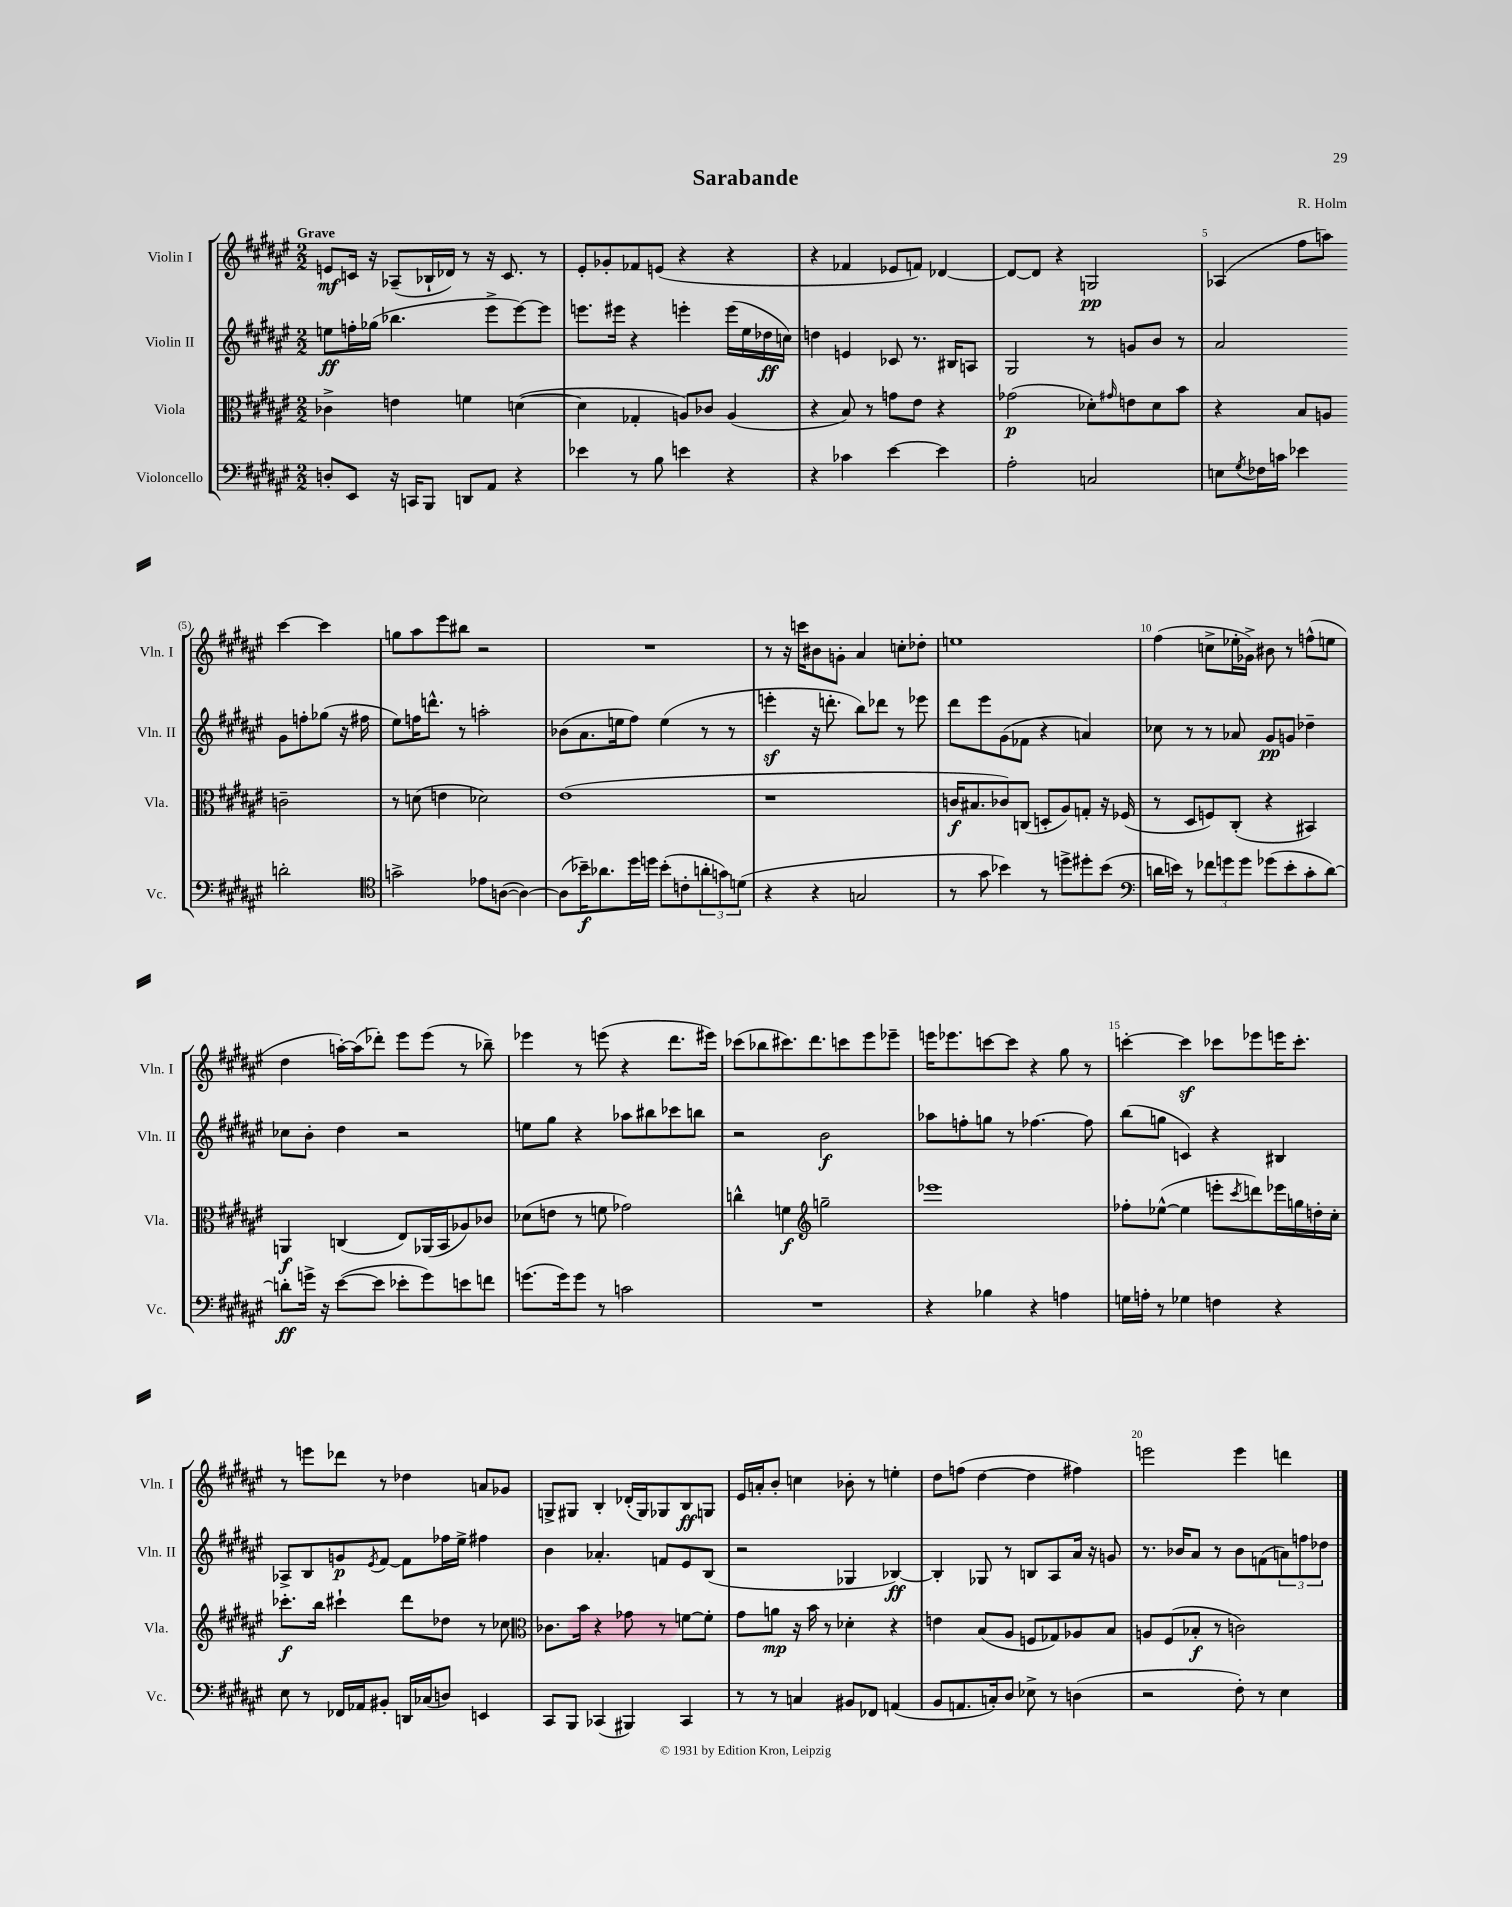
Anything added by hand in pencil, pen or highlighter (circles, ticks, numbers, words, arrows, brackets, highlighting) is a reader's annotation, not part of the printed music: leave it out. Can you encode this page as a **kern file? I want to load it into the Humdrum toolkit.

**kern	**dynam	**kern	**dynam	**kern	**dynam	**kern	**dynam
*part4	*part4	*part3	*part3	*part2	*part2	*part1	*part1
*staff4	*staff4	*staff3	*staff3	*staff2	*staff2	*staff1	*staff1
*I"Violoncello	*	*I"Viola	*	*I"Violin II	*	*I"Violin I	*
*I'Vc.	*	*I'Vla.	*	*I'Vln. II	*	*I'Vln. I	*
*clefF4	*	*clefC3	*	*clefG2	*	*clefG2	*
*k[f#c#g#d#a#e#]	*	*k[f#c#g#d#a#e#]	*	*k[f#c#g#d#a#e#]	*	*k[f#c#g#d#a#e#]	*
*M2/2	*	*M2/2	*	*M2/2	*	*M2/2	*
=1	=1	=1	=1	=1	=1	=1	=1
!	!	!	!	!	!	!LO:TX:a:B:t=Grave	!
8Dn'/L	.	4c-X^\	.	8een\L	ff	8en/L	mf
8EE#/J	.	.	.	16ffn'\L	.	16cn/Jk	.
.	.	.	.	(16gg-X\JJ	.	16r	.
16r	.	4en\	.	4.bb-X\	.	(8A-X~/L	.
16CCn/KL	.	.	.	.	.	.	.
8BBB/J	.	.	.	.	.	16B-X`/L	.
.	.	.	.	.	.	16d-X/JJ)	.
8DDn/L	.	4fn\	.	.	.	8r	.
8AA#/J	.	.	.	8eee#^\L	.	16r	.
.	.	.	.	.	.	8.c/	.
4r	.	([4dn\	.	[8eee#\)	.	.	.
.	.	.	.	8eee#\J]	.	8r	.
=2	=2	=2	=2	=2	=2	=2	=2
4e-X\	.	4d\]	.	8.eeen\L	.	8e#'/L	.
.	.	.	.	.	.	8g-X'/	.
.	.	.	.	16eee#X\Jk	.	.	.
8r	.	4G-X'/	.	4r	.	8f-X/	.
8B\	.	.	.	.	.	(8en/J	.
4en\	.	8An/L)	.	4eeen'\	.	4r	.
.	.	8c-X/J	.	.	.	.	.
4r	.	(4A/	.	(16eee\LL	.	4r	.
.	.	.	.	16ee#\	.	.	.
.	.	.	.	16dd-X\	ff	.	.
.	.	.	.	16ccn\JJ)	.	.	.
=3	=3	=3	=3	=3	=3	=3	=3
4r	.	4r	.	4ddn\	.	4r	.
4c-X\	.	8B/)	.	4en/	.	4f-X/	.
.	.	8r	.	.	.	.	.
[4e#\	.	8gn\L	.	8c-X/	.	8e-X/L	.
.	.	8e#\J	.	8.r	.	8fn/J)	.
4e#\]	.	4r	.	.	.	[4d-X/	.
.	.	.	.	16B#X/KL	.	.	.
.	.	.	.	8An/J	.	.	.
=4	=4	=4	=4	=4	=4	=4	=4
2A#'\	.	(2g-X\	p	2G#/	.	8d-/L_	.
.	.	.	.	.	.	8d-/J]	.
.	.	.	.	.	.	4r	.
2Cn/	.	8d-X'\L)	.	8r	.	2Gn/	pp
.	.	16qqg#X/	.	.	.	.	.
.	.	8en\	.	8gn/L	.	.	.
.	.	8d-\	.	8b/J	.	.	.
.	.	8b\J	.	8r	.	.	.
=5	=5	=5	=5	=5	=5	=5	=5
8En\L	.	4r	.	2a#/	.	(4A-X/	.
8qG#/	.	.	.	.	.	.	.
16F-X\L	.	.	.	.	.	.	.
16cn\JJ	.	.	.	.	.	.	.
4e-X\	.	8B/L	.	.	.	8ff#\L	.
.	.	8An/J	.	.	.	8aan\J)	.
2dn'\	.	2cn~\	.	8g#\L	.	[4ccc#\	.
.	.	.	.	8ffn'\	.	.	.
.	.	.	.	(8gg-X\J	.	4ccc#\]	.
.	.	.	.	16r	.	.	.
.	.	.	.	16ff#X\	.	.	.
!!LO:LB:g=z
=6	=6	=6	=6	=6	=6	=6	=6
*clefC4	*	*	*	*	*	*	*
2gn^\	.	8r	.	8ee#\L)	.	8ggn\L	.
.	.	(8dn\	.	16ffn\K	.	8aa#\	.
.	.	.	.	8.dddn^^\J	.	.	.
.	.	4en\	.	.	.	8eee#\	.
.	.	.	.	8r	.	8bb#X\J	.
8e-X\L	.	2d-X\)	.	2aan'\	.	2r	.
([8An\J	.	.	.	.	.	.	.
4A\_)	.	.	.	.	.	.	.
=7	=7	=7	=7	=7	=7	=7	=7
(8A\L]	.	(1e#	.	(8b-X\L	.	1r	.
16b-X~\K)	f	.	.	8.a#\	.	.	.
8.a-X\	.	.	.	.	.	.	.
.	.	.	.	16een\k	.	.	.
16dd#\L	.	.	.	8ff#\J)	.	.	.
16ddn\JJ	.	.	.	.	.	.	.
(8b-'\L	.	.	.	(4ee\	.	.	.
8cn'\	.	.	.	.	.	.	.
12an'\	.	.	.	8r	.	.	.
12gn\)	.	.	.	.	.	.	.
.	.	.	.	8r	.	.	.
(12dn\J	.	.	.	.	.	.	.
=8	=8	=8	=8	=8	=8	=8	=8
4r	.	1r	.	4eeenz'\	.	8r	.
.	.	.	.	.	.	16r	.
.	.	.	.	.	.	16cccn\KL	.
4r	.	.	.	16r	.	8b#X\	.
.	.	.	.	8.dddn'\	.	.	.
.	.	.	.	.	.	8gn'\J	.
2Gn/	.	.	.	8bb\L)	.	4a#/	.
.	.	.	.	8ddd-X\J	.	.	.
.	.	.	.	8r	.	8ccn'\L	.
.	.	.	.	8eee-X\	.	8dd-X'\J	.
=9	=9	=9	=9	=9	=9	=9	=9
8r	.	16cn/KL	f	8ddd#\L	.	1een	.
.	.	8.B#X/	.	.	.	.	.
8g#\	.	.	.	8eee#\	.	.	.
4b-X\)	.	8c-X/)	.	(8g#\	.	.	.
.	.	(8Cn/J	.	8f-X\J	.	.	.
8r	.	8Dn'/L	.	4r	.	.	.
8ddn^\L	.	8A#/)	.	.	.	.	.
8dd#X'\	.	8Gn'/J	.	4an/)	.	.	.
(8b-\J	.	16r	.	.	.	.	.
.	.	(16F-X/	.	.	.	.	.
=10	=10	=10	=10	=10	=10	=10	=10
*clefF4	*	*	*	*	*	*	*
16dn\LL	.	8r	.	8cc-X\	.	(4ff#\	.
16en\JJ)	.	.	.	.	.	.	.
8r	.	8D#/L	.	8r	.	.	.
12f-X\L	.	8Fn/)	.	8r	.	8ccn^\L	.
12gn\	.	.	.	.	.	.	.
.	.	(8C#'/J	.	8a-X/	.	16ee-X'\L	.
12g\J	.	.	.	.	.	.	.
.	.	.	.	.	.	16g-X^\JJ)	.
(8g-X\L	.	4r	.	8g#/L	pp	8b#X\	.
8e'\	.	.	.	8gn/J	.	8r	.
8c#'\	.	4BB#X/)	.	4dd-X~\	.	(8ffn^^\L	.
[8d\J)	.	.	.	.	.	8een\J	.
!!LO:LB:g=z
=11	=11	=11	=11	=11	=11	=11	=11
8dn'\L]	ff	4AAn/	f	8cc-X\L	.	4dd#\	.
16gn^\Jk	.	.	.	8b'\J	.	.	.
16r	.	.	.	.	.	.	.
([8e#\L	.	(4Cn/	.	4dd#\	.	[16aan'\LL)	.
.	.	.	.	.	.	(16aa\J]	.
8e#\J]	.	.	.	.	.	8ddd-X'\J)	.
8e-X'\L	.	8E#/L)	.	2r	.	8eee#\L	.
8g\)	.	(16AA-X/L	.	.	.	(8eee#\J	.
.	.	16BB/J	.	.	.	.	.
8en\	.	8A-X/)	.	.	.	8r	.
8fn\J	.	8c-X/J	.	.	.	8bb-X~\)	.
=12	=12	=12	=12	=12	=12	=12	=12
(8.gn\L	.	(8d-X\L	.	8een\L	.	4eee-X\	.
.	.	8en\J	.	8gg#\J	.	.	.
16g\k)	.	.	.	.	.	.	.
8g\J	.	8r	.	4r	.	8r	.
8r	.	8fn\	.	.	.	(8eeen\	.
2cn\	.	2g-X\)	.	8aa-X\L	.	4r	.
.	.	.	.	8bb#X\	.	.	.
.	.	.	.	8ccc-X\	.	8.ddd#\L	.
.	.	.	.	8bbn\J	.	.	.
.	.	.	.	.	.	16eee#X\Jk)	.
=13	=13	=13	=13	=13	=13	=13	=13
1r	.	4ccn^^\	.	2r	.	(8ccc-X\L	.
.	.	.	.	.	.	8bb-X\	.
.	.	4fn\	f	.	.	8.ccc#X\)	.
.	.	.	.	.	.	8.ddd#\	.
*	*	*clefG2	*	*	*	*	*
.	.	2ggn~\	.	2b\	f	.	.
.	.	.	.	.	.	8cccn\	.
.	.	.	.	.	.	8eee#\	.
.	.	.	.	.	.	8eee-X~\J	.
=14	=14	=14	=14	=14	=14	=14	=14
4r	.	1eee-X	.	8aa-X\L	.	16eeen\KL	.
.	.	.	.	.	.	8.eee-X\	.
.	.	.	.	8ffn'\	.	.	.
4B-X\	.	.	.	8ggn\J	.	[8cccn\	.
.	.	.	.	8r	.	8ccc\J]	.
4r	.	.	.	[4.ff-X\	.	4r	.
4An\	.	.	.	.	.	8gg#\	.
.	.	.	.	8ff-\]	.	8r	.
=15	=15	=15	=15	=15	=15	=15	=15
16Gn\LL	.	8ff-X'\L	.	(8bb\L	.	[4cccn'\	.
16An'\JJ	.	.	.	.	.	.	.
8r	.	([8ee-X^^\J	.	8ggn\J	.	.	.
4G-X\	.	4ee-\]	.	4cn/)	.	4cccz\]	.
4Fn\	.	8eeen'\L	.	4r	.	8ccc-X\L	.
.	.	8qccc#/	.	.	.	.	.
.	.	8dddn\)	.	.	.	8eee-X\	.
4r	.	16eee-X\L	.	4B#X/	.	16eeen\K	.
.	.	16ggn\	.	.	.	8.ccc-'\J	.
.	.	16ddn'\	.	.	.	.	.
.	.	16cc#'\JJ	.	.	.	.	.
!!LO:LB:g=z
=16	=16	=16	=16	=16	=16	=16	=16
8E#\	.	8.ccc-X'\L	f	8A-X^/L	.	8r	.
8r	.	.	.	8B/	.	8eeen\L	.
.	.	16bb\Jk	.	.	.	.	.
16FF-X/LL	.	4ccc#X`\	.	8gn/	p	8ddd-X\J	.
16AA-X/J	.	.	.	.	.	.	.
.	.	.	.	8qe#/	.	.	.
8BB#X'/J	.	.	.	[8f#/J	.	8r	.
16DDn/LL	.	8ddd#\L	.	8f#\L]	.	4dd-X\	.
(16C-X/J	.	.	.	.	.	.	.
8Dn/J)	.	8dd-X\J	.	16ff-X\L	.	.	.
.	.	.	.	16ee#^\JJ	.	.	.
4EEn/	.	8r	.	4ff#X\	.	8an/L	.
.	.	8cc-X\	.	.	.	8g-X/J	.
=17	=17	=17	=17	=17	=17	=17	=17
*	*	*clefC3	*	*	*	*	*
8CC#/L	.	8.c-X\L	.	4b\	.	8Gn^/L	.
8BBB/J	.	.	.	.	.	8G#X/J	.
.	.	16b\Jk	.	.	.	.	.
(4CC-X/	.	4r	.	4.a-X'/	.	4B'/	.
4BBB#X/)	.	8g-X\	.	.	.	(16d-X'/LL	.
.	.	.	.	.	.	16G#/J)	.
.	.	8r	.	8fn/L	.	8G-X/	.
4CC-/	.	[8fn\L	.	8e#/	.	8B/	ff
.	.	8f'\J]	.	(8B/J	.	8Gn/J	.
=18	=18	=18	=18	=18	=18	=18	=18
8r	.	8g#\L	.	2r	.	16e#/LL	.
.	.	.	.	.	.	16an'/J	.
8r	.	8an\J	mp	.	.	8b'/J	.
4Cn/	.	16r	.	.	.	4ccn\	.
.	.	16b\	.	.	.	.	.
.	.	8r	.	.	.	.	.
8BB#X/L	.	4d-X'\	.	4G-X/	.	8b-X'\	.
8FF-X/J	.	.	.	.	.	8r	.
(4AAn/	.	4r	.	[4B-X/)	ff	4een'\	.
=19	=19	=19	=19	=19	=19	=19	=19
8BB/L	.	4en\	.	4B-'/]	.	8dd#\L	.
8.AAn/	.	.	.	.	.	(8ffn\J	.
.	.	(8B/L	.	8G-X/	.	[4dd#\	.
16Cn'/k)	.	.	.	.	.	.	.
8D#/J	.	8A#/J	.	8r	.	.	.
8E-X^\	.	8Fn/L	.	8Bn/L	.	4dd#\]	.
8r	.	8G-X/)	.	8A#/	.	.	.
(4Dn\	.	8A-X/	.	16a#/Jk	.	4ff#X\)	.
.	.	.	.	16r	.	.	.
.	.	8B/J	.	8gn/	.	.	.
=20	=20	=20	=20	=20	=20	=20	=20
2r	.	8An/L	.	8.r	.	2eeen\	.
.	.	(8F#/	.	.	.	.	.
.	.	.	.	16b-X/KL	.	.	.
.	.	8B-X'/J	f	8a#/J	.	.	.
.	.	8r	.	8r	.	.	.
8F#'\)	.	2cn\)	.	8b-\L	.	4eee\	.
8r	.	.	.	(8fn\	.	.	.
4E#\	.	.	.	12an\)	.	4dddn\	.
.	.	.	.	12ffn\	.	.	.
.	.	.	.	12dd-X\J	.	.	.
==	==	==	==	==	==	==	==
*-	*-	*-	*-	*-	*-	*-	*-
